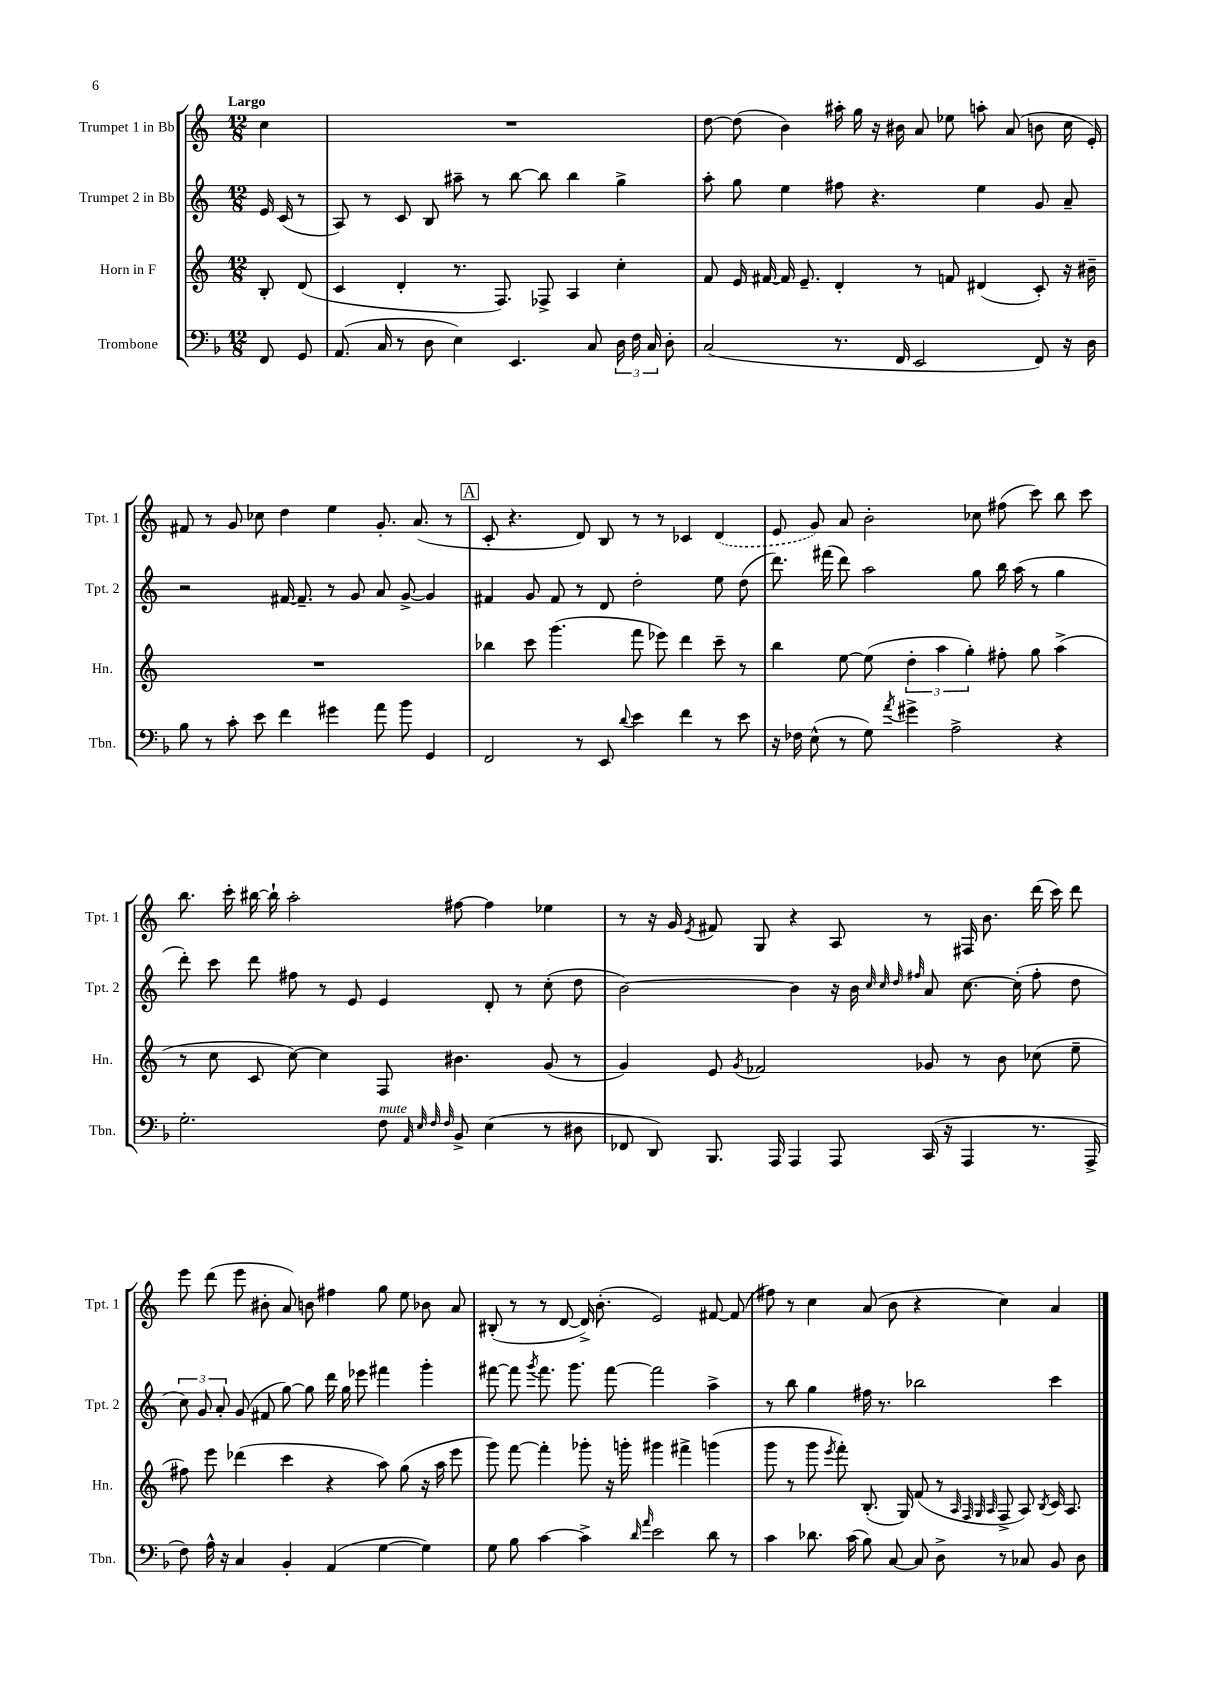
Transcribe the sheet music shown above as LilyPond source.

<<
\new StaffGroup <<
\new Staff = "s0" \with { instrumentName = "Trumpet 1 in Bb" shortInstrumentName = "Tpt. 1" } {
    \clef treble \key c \major \numericTimeSignature \time 12/8 \partial 4 \tempo "Largo"
    \autoBeamOff c''4 |
    R1. |
    d''8~ d''8( b'4) ais''16-. g''16 r16 bis'16 a'8 ees''8 a''8-. a'8( b'8 c''16 e'16-.) |
    fis'8 r8 g'8 ces''8 d''4 e''4 g'8.-. a'8.( r8 |
    \mark \markup { \box "A" } c'8-. r4. d'8) b8 r8 r8 ces'4 \once \slurDashed d'4( |
    e'8 g'8) a'8 b'2-. ces''8 fis''8( c'''8) b''8 c'''8 |
    b''8. c'''16-. bis''16~ bis''16-! a''2-. fis''8~ fis''4 ees''4 |
    r8 r16 g'16 \acciaccatura { e'8 } fis'8 g8 r4 a8 r8 fis16 b'8. d'''16( c'''16) d'''8 |
    e'''8 d'''8( e'''8 bis'8-. a'8) b'8 fis''4 g''8 e''8 bes'8 a'8 |
    bis8-.( r8 r8 d'8~ d'16->) b'8.-.( e'2) fis'8~ fis'8( |
    fis''8) r8 c''4 a'8( b'8 r4 c''4) a'4 \bar "|." |
}
\new Staff = "s1" \with { instrumentName = "Trumpet 2 in Bb" shortInstrumentName = "Tpt. 2" } {
    \clef treble \key c \major \numericTimeSignature \time 12/8 \partial 4
    \autoBeamOff e'16 c'16( r8 |
    a8) r8 c'8 b8 ais''8-- r8 b''8~ b''8 b''4 g''4-> |
    a''8-. g''8 e''4 fis''8 r4. e''4 g'8 a'8-- |
    r2 fis'16~ fis'8.-- r8 g'8 a'8 g'8~-> g'4 |
    \mark \markup { \box "A" } fis'4 g'8 fis'8 r8 d'8 d''2-. e''8 d''8( |
    d'''8.) fis'''16( d'''8) a''2 g''8 b''16 a''16( r8 g''4 |
    d'''8-.) c'''8 d'''8 fis''8 r8 e'8 e'4 d'8-. r8 c''8-.( d''8 |
    b'2~) b'4 r16 b'16 \grace { c''32 c''32 d''32 fis''32 } a'8 c''8.~ c''16-.( fis''8-. d''8 |
    \tuplet 3/2 { c''8) g'8 a'8-. } g'8( fis'8 g''8~) g''8 d'''16 g''16 ees'''8 fis'''4 g'''4-. |
    fis'''8~ fis'''8 \acciaccatura { g'''8 } fis'''8. g'''8. fis'''8~ fis'''2 a''4-> |
    r8 b''8 g''4 fis''16 r8. bes''2 c'''4 \bar "|." |
}
\new Staff = "s2" \with { instrumentName = "Horn in F" shortInstrumentName = "Hn." } {
    \clef treble \key c \major \numericTimeSignature \time 12/8 \partial 4
    \autoBeamOff b8-. d'8( |
    c'4 d'4-. r8. f8.) fes8-> a4 c''4-. |
    f'8 e'16 fis'16~ fis'16 e'8.-- d'4-. r8 f'8 dis'4( c'8-.) r16 bis'16-- |
    R1. |
    \mark \markup { \box "A" } bes''4 c'''8 g'''4.( f'''8 ees'''8) d'''4 c'''8-- r8 |
    b''4 e''8~ e''8( \tuplet 3/2 { d''4-. a''4 g''4-.) } fis''8-. g''8 a''4->( |
    r8 c''8 c'8 c''8~) c''4 f8 bis'4. g'8( r8 |
    g'4) e'8 \acciaccatura { g'8 } fes'2 ges'8 r8 b'8 ces''8( e''8-- |
    fis''8) e'''8 des'''4( c'''4 r4 a''8) g''8( r16 a''16 e'''8 |
    g'''8) f'''8~ f'''4-. ges'''8-. r16 g'''16-. gis'''4 fis'''4-> g'''4( |
    g'''8 r8 g'''8 \acciaccatura { e'''8 } f'''8-.) b8.-.( g16) f'8( r8 \grace { a32 f32 g32 a32 } f8-> a8) \acciaccatura { b8 } c'16 a8. \bar "|." |
}
\new Staff = "s3" \with { instrumentName = "Trombone" shortInstrumentName = "Tbn." } {
    \clef bass \key f \major \numericTimeSignature \time 12/8 \partial 4
    \autoBeamOff f,8 g,8 |
    a,8.( c16 r8 d8 e4) e,4. c8 \tuplet 3/2 { d16 f16 c16 } d8-. |
    c2( r8. f,16 e,2 f,8) r16 d16 |
    bes8 r8 c'8-. e'8 f'4 gis'4 a'8 bes'8 g,4 |
    \mark \markup { \box "A" } f,2 r8 e,8 \appoggiatura { d'8 } e'4 f'4 r8 e'8 |
    r16 fes16 e8-^( r8 g8) \acciaccatura { a'8 } gis'4-> a2-> r4 |
    g2.-. f8^\markup { \italic "mute" } \grace { a,32 e32 f32 f32 } bes,8-> e4( r8 dis8 |
    fes,8 d,8) bes,,8. a,,16 a,,4 a,,8 c,16( r16 a,,4 r8. a,,16-> |
    f8) a16-^ r16 c4 bes,4-. a,4( g4~ g4) |
    g8 bes8 c'4~ c'4-> \grace { d'16 a'16 } e'2 d'8 r8 |
    c'4 des'8. c'16( bes8) c8~ c8 d8-> r8 ces8 bes,8 d8 \bar "|." |
}
>>
>>
\layout { \context { \Score \remove "Bar_number_engraver" } }
